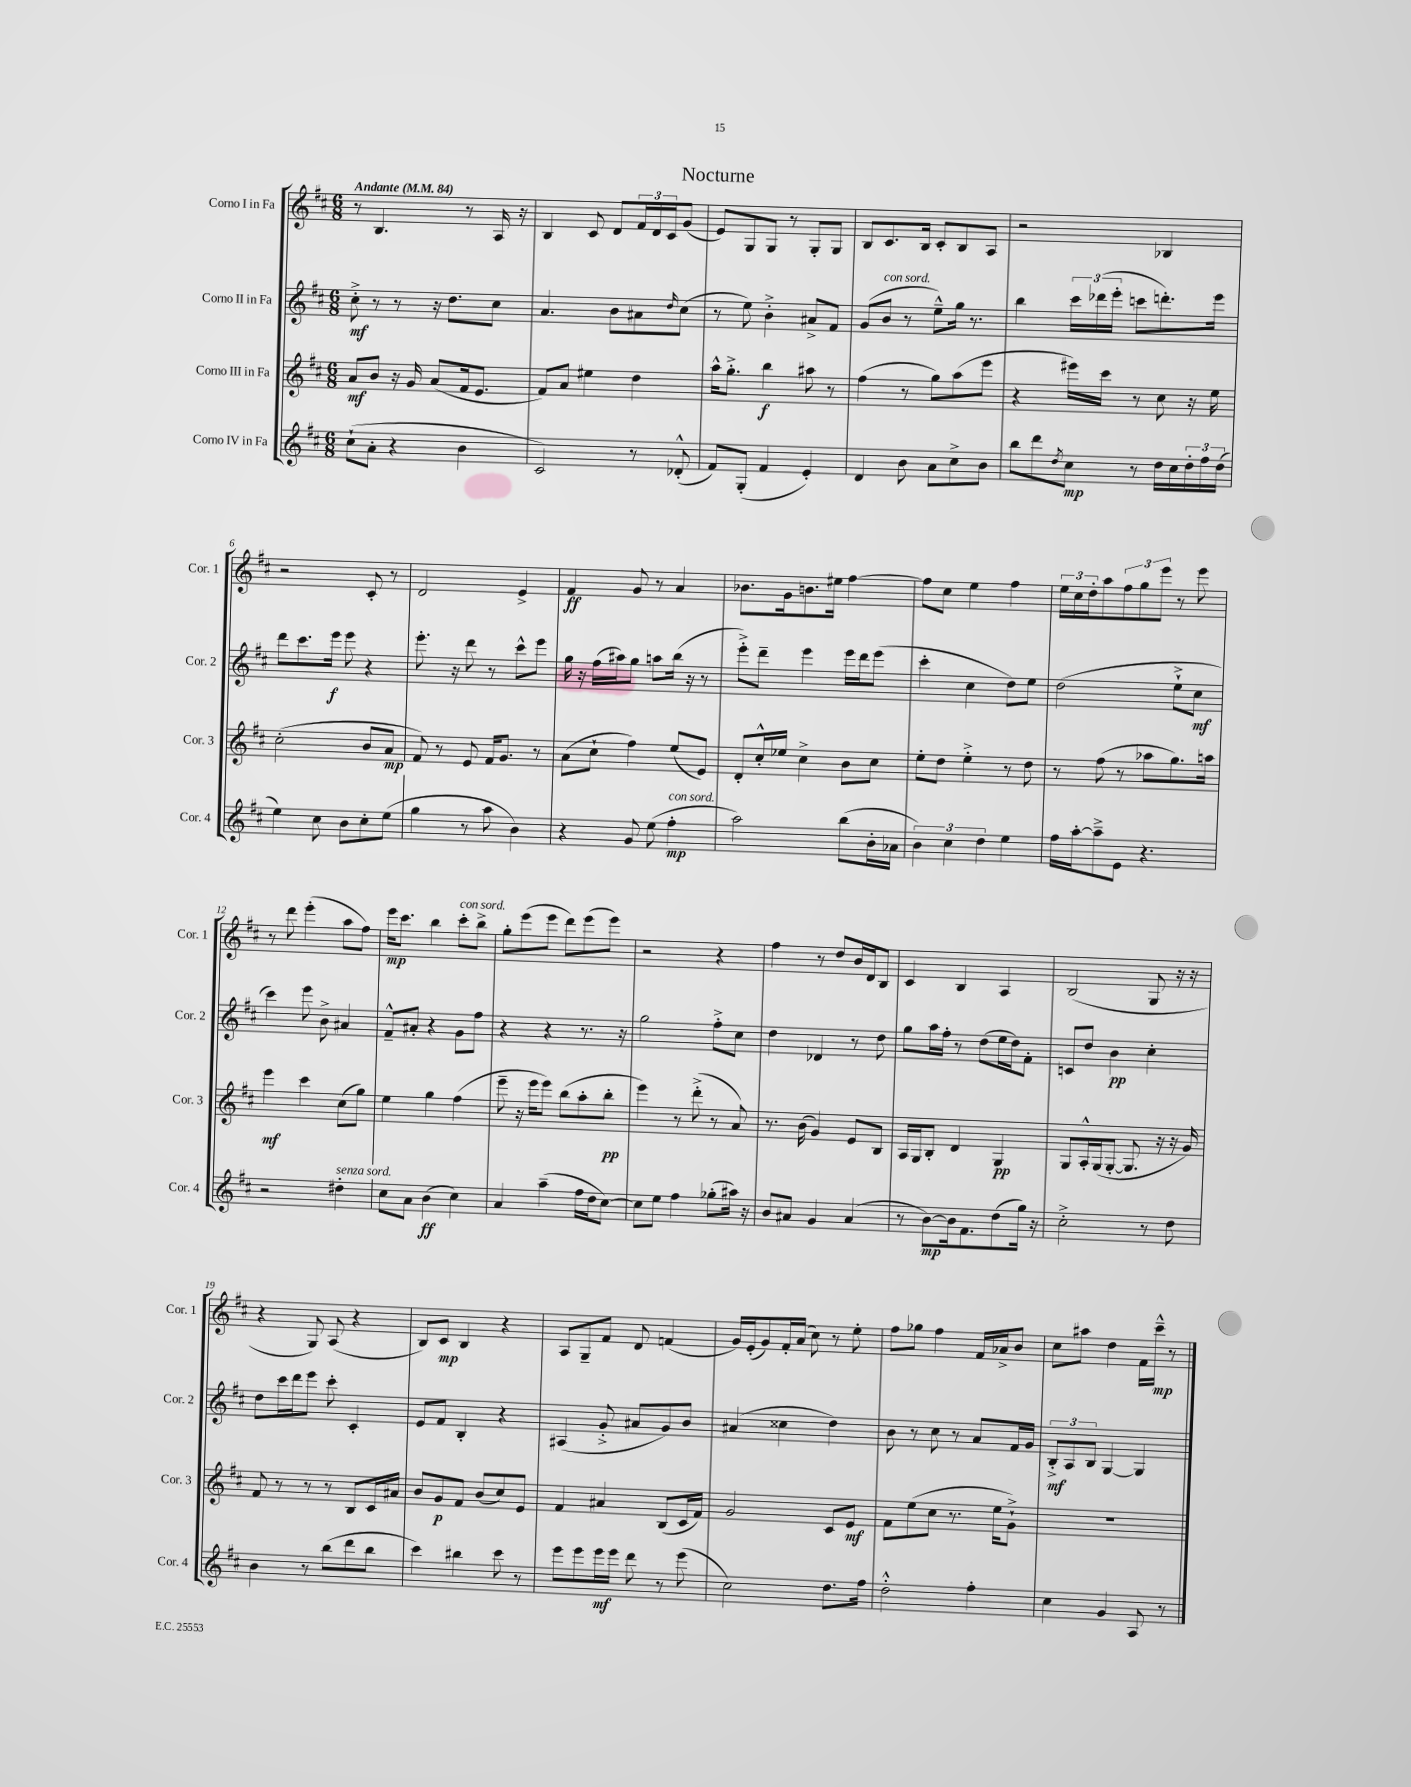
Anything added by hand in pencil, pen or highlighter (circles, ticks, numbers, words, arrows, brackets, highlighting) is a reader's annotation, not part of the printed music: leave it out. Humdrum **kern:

**kern	**dynam	**kern	**dynam	**kern	**dynam	**kern	**dynam
*part4	*part4	*part3	*part3	*part2	*part2	*part1	*part1
*staff4	*staff4	*staff3	*staff3	*staff2	*staff2	*staff1	*staff1
*I"Corno IV in Fa	*	*I"Corno III in Fa	*	*I"Corno II in Fa	*	*I"Corno I in Fa	*
*I'Cor. 4	*	*I'Cor. 3	*	*I'Cor. 2	*	*I'Cor. 1	*
*clefG2	*	*clefG2	*	*clefG2	*	*clefG2	*
*k[f#c#]	*	*k[f#c#]	*	*k[f#c#]	*	*k[f#c#]	*
*M6/8	*	*M6/8	*	*M6/8	*	*M6/8	*
*MM84	*	*MM84	*	*MM84	*	*MM84	*
=1	=1	=1	=1	=1	=1	=1	=1
!	!	!	!	!	!	!LO:TX:a:B:t=Andante	!
(8cc#`\L	.	8a/L	mf	8cc#'^\	mf	8r	.
8a'\J	.	8b/J	.	8r	.	4.B/	.
4r	.	16r	.	8r	.	.	.
.	.	16g/	.	.	.	.	.
.	.	(8a/L	.	16r	.	.	.
.	.	.	.	8.dd\L	.	.	.
4b\	.	16f#/k	.	.	.	8r	.
.	.	8.e/J	.	.	.	.	.
.	.	.	.	8cc#\J	.	16A/	.
.	.	.	.	.	.	16r	.
=2	=2	=2	=2	=2	=2	=2	=2
2c#/)	.	8f#/L)	.	4.a/	.	4B/	.
.	.	8a/J	.	.	.	.	.
.	.	4ee#X\	.	.	.	8c#/	.
.	.	.	.	8b\L	.	8d/L	.
8r	.	4dd\	.	8a#X\	.	24f#/L	.
.	.	.	.	.	.	24d/	.
.	.	.	.	.	.	24c#/J	.
.	.	.	.	16qqdd/	.	.	.
(8d-X'^^/	.	.	.	(8cc#\J	.	(8g/J	.
=3	=3	=3	=3	=3	=3	=3	=3
8f#/L)	.	16aa^^\KL	.	8r	.	8e/L)	.
.	.	8.gg'^\J	.	.	.	.	.
(8G'/J	.	.	.	8ee\)	.	8G/	.
4f#/	.	4bb\	f	4b'^\	.	8G/J	.
.	.	.	.	.	.	8r	.
4e'/)	.	8aa#X\	.	8a#X^/L	.	8G'/L	.
.	.	8r	.	8f#/J	.	8G/J	.
=4	=4	=4	=4	=4	=4	=4	=4
4d/	.	(4ff#\	.	(8g/L	.	8B/L	.
!	!	!	!	!LO:TX:a:i:t=con sord.	!	!	!
.	.	.	.	8b/J	.	8.c#/	.
8b\	.	8r	.	8r	.	.	.
.	.	.	.	.	.	16B/Jk	.
8a\L	.	8gg\L)	.	8ee~^^\L)	.	8c#'/L	.
8cc#^\	.	(8aa\	.	16gg\Jk	.	8B/	.
.	.	.	.	8.r	.	.	.
8b\J	.	8eee\J	.	.	.	8A/J	.
=5	=5	=5	=5	=5	=5	=5	=5
8bb\L	.	4r	.	4bb\	.	2r	.
8ddd\	.	.	.	.	.	.	.
8qdd/	.	.	.	.	.	.	.
8cc#\J	mp	16eee#X\LL)	.	24ccc#\LL	.	.	.
.	.	.	.	(24ddd-X\	.	.	.
.	.	16ccc#\JJ	.	.	.	.	.
.	.	.	.	24eee'\JJ	.	.	.
8r	.	8r	.	8cccn\L	.	.	.
16dd\LL	.	8cc#\	.	8.dddn'\)	.	4B-X/	.
16cc#\	.	.	.	.	.	.	.
24dd'\	.	16r	.	.	.	.	.
24ff#\	.	.	.	.	.	.	.
.	.	16ee\	.	16eee\Jk	.	.	.
(24dd\JJ	.	.	.	.	.	.	.
!!LO:LB:g=z
=6	=6	=6	=6	=6	=6	=6	=6
4ee\)	.	(2cc#'\	.	8ddd\L	.	2r	.
.	.	.	.	8.ccc#\	.	.	.
8cc#\	.	.	.	.	.	.	.
.	.	.	.	16eee\Jk	f	.	.
8b\L	.	.	.	8eee\	.	.	.
8cc#'\	.	8b/L	.	4r	.	8c#'/	.
(8ee\J	.	8a/J	mp	.	.	8r	.
=7	=7	=7	=7	=7	=7	=7	=7
4gg\	.	8f#/)	.	8.eee'\	.	2d/	.
.	.	8r	.	.	.	.	.
.	.	.	.	16r	.	.	.
8r	.	8e/	.	8ddd\	.	.	.
8aa\	.	16f#/KL	.	8r	.	.	.
.	.	8.g/J	.	.	.	.	.
4b\)	.	.	.	8ccc#^^\L	.	4e^/	.
.	.	8r	.	8eee\J	.	.	.
=8	=8	=8	=8	=8	=8	=8	=8
4r	.	(8a\L	.	16gg\	.	4f#/	ff
.	.	.	.	16r	.	.	.
.	.	8cc#`\J	.	(16ff#\LL	.	.	.
.	.	.	.	16aa#X\J)	.	.	.
8g/	.	4ff#\)	.	8gg\J	.	8g/	.
(8ee\	.	.	.	8aan\L	.	8r	.
!LO:TX:a:i:t=con sord.	!	!	!	!	!	!	!
4ff#'\	mp	(8ee/L	.	(16bb\Jk	.	4a/	.
.	.	.	.	16r	.	.	.
.	.	8e/J)	.	8r	.	.	.
=9	=9	=9	=9	=9	=9	=9	=9
2aa\)	.	8d'/L	.	8eee'^\L)	.	8.b-X\L	.
.	.	16cc#'^^/L	.	8ddd~\J	.	.	.
.	.	16ee-X/JJ	.	.	.	16g\k	.
.	.	4cc#^\	.	4eee\	.	8.bn\	.
.	.	.	.	.	.	16ee#X\Jk	.
(8bb\L	.	8b\L	.	16eee\LL	.	[4ff#\	.
.	.	.	.	16ddd\J	.	.	.
16b'\L	.	8cc#\J	.	(8eee\J	.	.	.
16a-X\JJ	.	.	.	.	.	.	.
=10	=10	=10	=10	=10	=10	=10	=10
6b\)	.	8ee'\L	.	4ccc#'\	.	8ff#\L]	.
.	.	8dd\J	.	.	.	8cc#\J	.
6cc#\	.	.	.	.	.	.	.
.	.	4ee'^\	.	4cc#\	.	4ee\	.
6dd\	.	.	.	.	.	.	.
4ee\	.	8r	.	8dd\L)	.	4ff#\	.
.	.	8dd\	.	8ee\J	.	.	.
=11	=11	=11	=11	=11	=11	=11	=11
16ff#\LL	.	8r	.	(2dd\	.	24ee\LL	.
.	.	.	.	.	.	24cc#\	.
[16aa'\J	.	.	.	.	.	.	.
.	.	.	.	.	.	24dd'\J	.
8aa~^\]	.	(8ff#\	.	.	.	8aa\	.
8e\J	.	8r	.	.	.	12ff#\	.
.	.	.	.	.	.	12gg\	.
4.r	.	8aa-X\L	.	.	.	.	.
.	.	.	.	.	.	12eee\J	.
.	.	8.gg\)	.	8ee`^\L	.	8r	.
.	.	.	.	8cc#\J	mf	8eee\	.
.	.	16aan\Jk	.	.	.	.	.
!!LO:LB:g=z
=12	=12	=12	=12	=12	=12	=12	=12
2r	.	4eee\	mf	4ccc#\)	.	8r	.
.	.	.	.	.	.	8ddd\	.
.	.	4ccc#\	.	8eee\	.	(4eee'\	.
.	.	.	.	8b^\	.	.	.
!LO:TX:a:i:t=senza sord.	!	!	!	!	!	!	!
4dd#X'\	.	(8cc#\L	.	4a#X/	.	8aa\L	.
.	.	8gg\J)	.	.	.	8ff#\J)	.
=13	=13	=13	=13	=13	=13	=13	=13
8cc#\L	.	4ee\	.	8f#~^^/L	.	16eee\KL	mp
.	.	.	.	.	.	8.ccc#\J	.
8a\J	.	.	.	8a#X'/J	.	.	.
(4b\	ff	4gg\	.	4r	.	4bb\	.
!	!	!	!	!	!	!LO:TX:a:i:t=con sord.	!
4cc#\)	.	(4ff#\	.	8g\L	.	8ccc#'\L	.
.	.	.	.	8ff#\J	.	8bb^\J	.
=14	=14	=14	=14	=14	=14	=14	=14
4a/	.	8eee~\	.	4r	.	8gg'\L	.
.	.	16r	.	.	.	(8eee\	.
.	.	16eee\KL	.	.	.	.	.
(4aa~\	.	8eee\J)	.	4r	.	8eee\J	.
.	.	(8bb\L	.	.	.	8ddd\L)	.
16ff#\LL	.	8aa'\	.	8.r	.	(8eee\	.
16dd\J	.	.	.	.	.	.	.
[8cc#\J)	.	8bb'\J	pp	.	.	8eee\J)	.
.	.	.	.	16r	.	.	.
=15	=15	=15	=15	=15	=15	=15	=15
8cc#\L]	.	4eee\)	.	2gg\	.	2r	.
8ee\J	.	.	.	.	.	.	.
4ff#\	.	8r	.	.	.	.	.
.	.	(8ddd'^\	.	.	.	.	.
(8gg-X'\L	.	8r	.	8ff#'^\L	.	4r	.
16aa#X\Jk)	.	8a/)	.	8cc#\J	.	.	.
16r	.	.	.	.	.	.	.
=16	=16	=16	=16	=16	=16	=16	=16
8b/L	.	8.r	.	4dd\	.	4ff#\	.
8a#X/J	.	.	.	.	.	.	.
.	.	(16b\	.	.	.	.	.
4g/	.	4g/)	.	4d-X/	.	8r	.
.	.	.	.	.	.	8dd/L	.
(4a#/	.	8e/L	.	8r	.	16b/L	.
.	.	.	.	.	.	16d/J	.
.	.	8B/J	.	8dd\	.	8B/J	.
=17	=17	=17	=17	=17	=17	=17	=17
8r	.	16A/LL	.	8gg\L	.	4c#/	.
.	.	16G/J	.	.	.	.	.
[8b\L)	mp	8B'/J	.	16aa\L	.	.	.
.	.	.	.	16ff#'\JJ	.	.	.
16b\k]	.	4d/	.	8r	.	4B/	.
8.f#\	.	.	.	.	.	.	.
.	.	.	.	(8dd\L	.	.	.
(8dd\	.	4G/	pp	16ee\L	.	4A/	.
.	.	.	.	16dd\J)	.	.	.
16gg\Jk)	.	.	.	8f#'\J	.	.	.
16r	.	.	.	.	.	.	.
=18	=18	=18	=18	=18	=18	=18	=18
2cc#'^\	.	8G/L	.	8cn/L	.	(2B/	.
.	.	16A'^^/L	.	8dd/J	.	.	.
.	.	(16G/J	.	.	.	.	.
.	.	[8G'/J	.	4b\	pp	.	.
.	.	8.G/]	.	.	.	.	.
8r	.	.	.	4cc#'\	.	8G/	.
.	.	16r	.	.	.	.	.
8dd\	.	16r	.	.	.	16r	.
.	.	16g/)	.	.	.	16r	.
!!LO:LB:g=z
=19	=19	=19	=19	=19	=19	=19	=19
4b\	.	8f#/	.	8dd\L	.	4r	.
.	.	8r	.	16ccc#\L	.	.	.
.	.	.	.	16ddd\J	.	.	.
8r	.	8r	.	8eee\J	.	8G/)	.
(8bb\L	.	8r	.	8ccc#'\	.	(8A/	.
8ddd\	.	8B/L	.	4c#'/	.	4r	.
8bb\J	.	16c#/L	.	.	.	.	.
.	.	16a#X/JJ	.	.	.	.	.
=20	=20	=20	=20	=20	=20	=20	=20
4ccc#\)	.	8b/L	.	8e/L	.	8B/L)	.
.	.	8g/	p	8f#/J	.	8c#/J	mp
4bb#X\	.	8f#/J	.	4B'/	.	4B/	.
.	.	(8b/L	.	.	.	.	.
8ccc#\	.	8cc#/)	.	4r	.	4r	.
8r	.	8e/J	.	.	.	.	.
=21	=21	=21	=21	=21	=21	=21	=21
8eee\L	.	4f#/	.	(4A#X/	.	8A/L	.
8eee\	.	.	.	.	.	8G~/	.
16eee\L	mf	4a#X/	.	8g'^/	.	8f#/J	.
16eee\JJ	.	.	.	.	.	.	.
8ddd\	.	.	.	8a#X/L	.	8d/	.
8r	.	(8B/L	.	8g/)	.	(4fn/	.
(8eee\	.	16c#/L	.	8b/J	.	.	.
.	.	16f#/JJ)	.	.	.	.	.
=22	=22	=22	=22	=22	=22	=22	=22
2cc#\)	.	2g/	.	(4a#X/	.	16g/LL)	.
.	.	.	.	.	.	(16e'/J	.
.	.	.	.	.	.	8g/)	.
.	.	.	.	4cc##X\	.	16f#'/L	.
.	.	.	.	.	.	(16a/JJ	.
.	.	.	.	.	.	8cc#\)	.
8.dd\L	.	8c#/L	.	4dd\)	.	8r	.
.	.	8e/J	mf	.	.	8ee'\	.
16ff#\Jk	.	.	.	.	.	.	.
=23	=23	=23	=23	=23	=23	=23	=23
2dd'^^\	.	8f#\L	.	8b\	.	8ff#\L	.
.	.	(8ee\	.	8r	.	8gg-X\J	.
.	.	8cc#\J	.	8cc#\	.	4ff#\	.
.	.	8.r	.	8r	.	.	.
4ff#'\	.	.	.	8a/L	.	16f#/LL	.
.	.	16ee\KL	.	.	.	16a-X^/J	.
.	.	8g`^\J)	.	16f#/L	.	8b/J	.
.	.	.	.	16g/JJ	.	.	.
=24	=24	=24	=24	=24	=24	=24	=24
4cc#\	.	2.r	.	12B'^/L	mf	8cc#\L	.
.	.	.	.	12A/	.	.	.
.	.	.	.	.	.	8aa#X\J	.
.	.	.	.	12B/J	.	.	.
4g/	.	.	.	[4G/	.	4dd\	.
8A/	.	.	.	4G/]	.	16f#\LL	.
.	.	.	.	.	.	16ccc#~^^\JJ	mp
8r	.	.	.	.	.	8r	.
==	==	==	==	==	==	==	==
*-	*-	*-	*-	*-	*-	*-	*-
